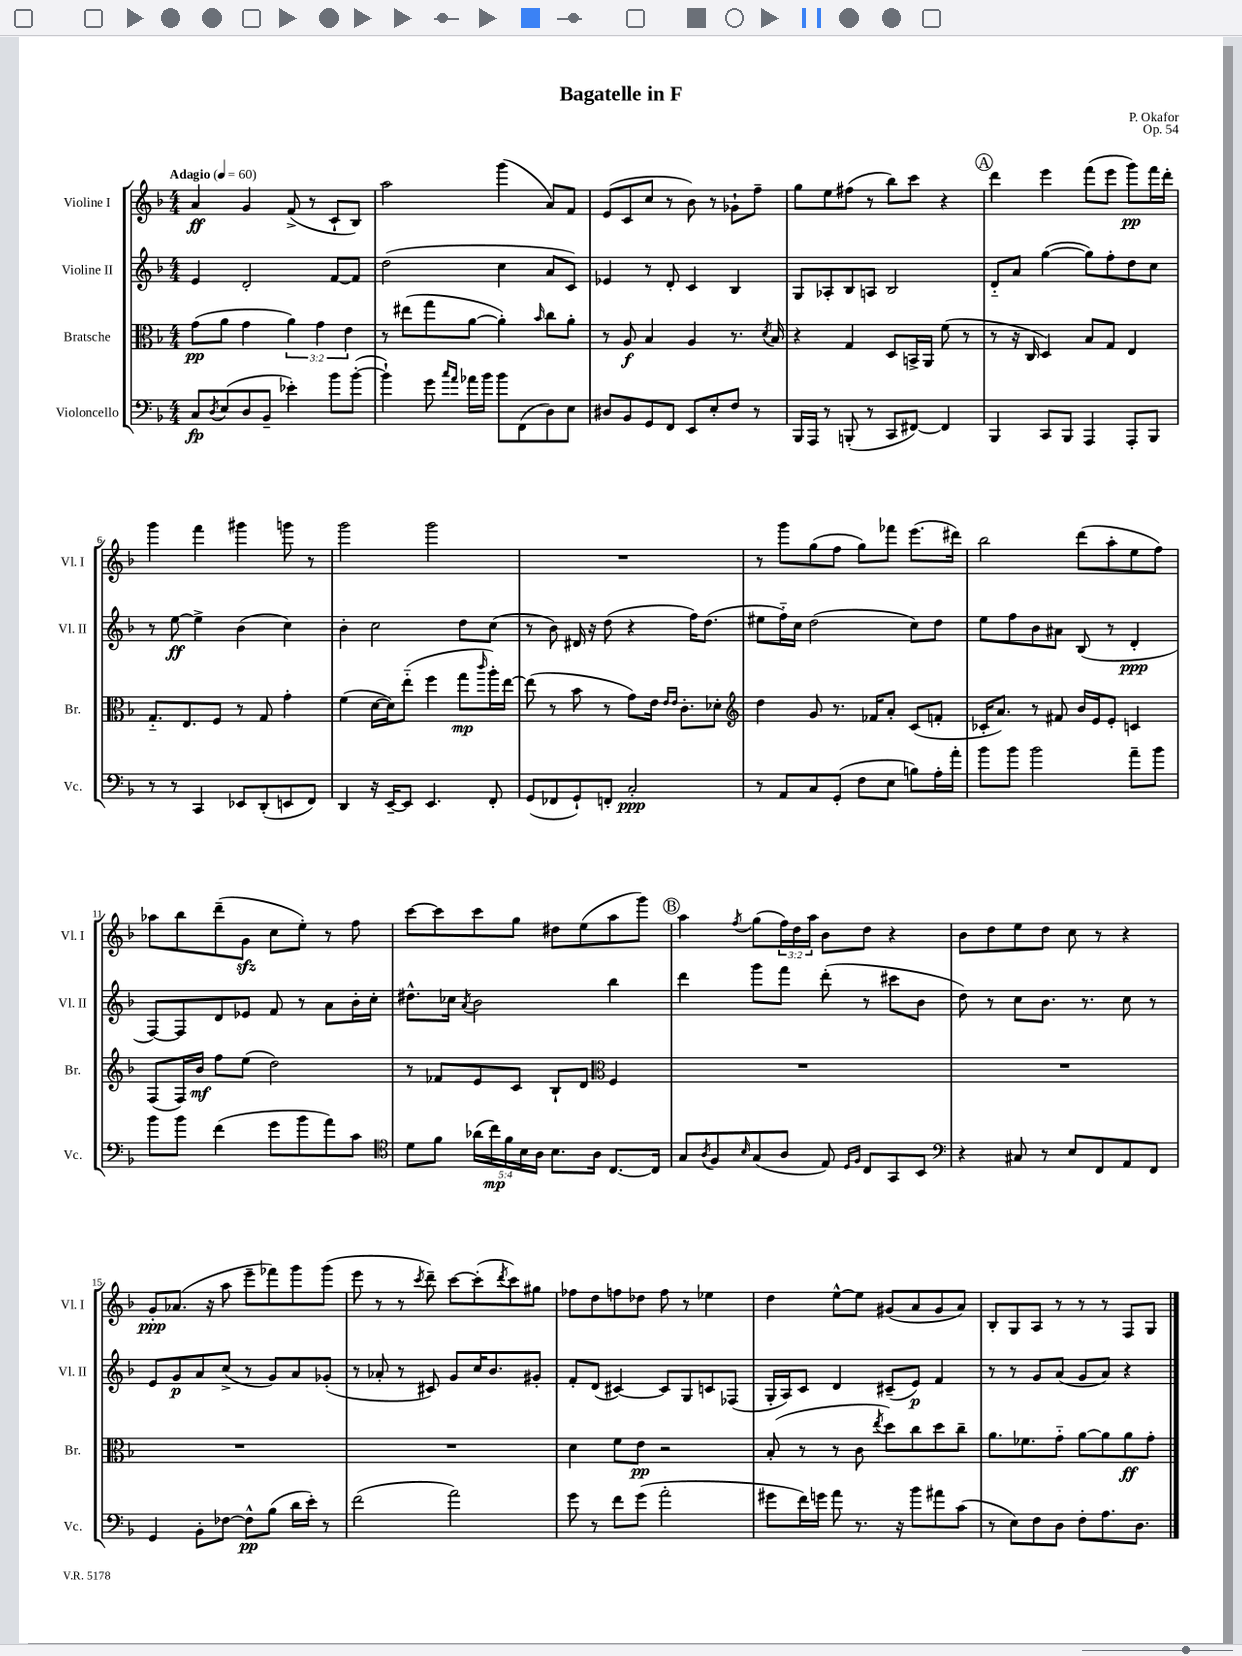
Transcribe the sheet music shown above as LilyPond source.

\header { title = "Bagatelle in F" composer = "P. Okafor" opus = "Op. 54" }
<<
\new StaffGroup <<
\new Staff = "s0" \with { instrumentName = "Violine I" shortInstrumentName = "Vl. I" } {
    \clef treble \key f \major \numericTimeSignature \time 4/4 \override Staff.TupletNumber.text = #tuplet-number::calc-fraction-text \tempo "Adagio" 4 = 60
    a'4\ff g'4 f'8->( r8 c'8-! bes8) |
    a''2 g'''4( a'8) f'8 |
    e'8( c'8 c''8 r8 bes'8) r8 ges'8-! f''8-- |
    g''8 e''8 fis''8( r8 bes''8) c'''8 r4 |
    \mark \markup { \circle "A" } d'''4 e'''4 f'''8( e'''8 g'''8\pp) f'''16 d'''16-. |
    g'''4 f'''4 gis'''4 g'''8 r8 |
    g'''2 g'''2 |
    R1 |
    r8 g'''8 g''8( f''8 g''8) fes'''8 e'''8.( dis'''16) |
    bes''2 d'''8( a''8-. e''8 f''8) |
    aes''8 bes''8 d'''8--( g'8\sfz c''8 e''8-.) r8 f''8 |
    c'''8~ c'''8 c'''8 g''8 dis''8 e''8( a''8 g'''8) |
    \mark \markup { \circle "B" } a''4 \acciaccatura { f''8 } g''8( \tuplet 3/2 { f''16) d''16 a''16 } bes'8 d''8 r4 |
    bes'8 d''8 e''8 d''8 c''8 r8 r4 |
    g'8-.\ppp aes'8.( r16 a''8 e'''8-- fes'''8) g'''8 g'''8( |
    e'''8 r8 r8 \acciaccatura { c'''8 } d'''8--) c'''8~ c'''8-.( \acciaccatura { d'''8 } c'''8) gis''8 |
    fes''8 d''8 f''8 des''8 f''8 r8 ees''4 |
    d''4 e''8~-^ e''8 gis'8( a'8 gis'8 a'8) |
    bes8-. g8 a8 r8 r8 r8 f8 g8 \bar "|." |
}
\new Staff = "s1" \with { instrumentName = "Violine II" shortInstrumentName = "Vl. II" } {
    \clef treble \key f \major \numericTimeSignature \time 4/4
    e'4 d'2-. f'8~ f'8 |
    d''2( c''4 a'8 c'8) |
    ees'4 r8 d'8-. c'4 bes4 |
    g8 aes8-. bes8 a8 bes2 |
    \mark \markup { \circle "A" } d'8-_ a'8 g''4~( g''8) f''8-. d''8 c''8 |
    r8 e''8~\ff e''4-> bes'4( c''4) |
    bes'4-. c''2 d''8 c''8( |
    r8 bes'8) dis'16 r16 d''8( r4 f''16) d''8.( |
    eis''8 f''16-_) c''16 d''2( c''8) d''8 |
    e''8 f''8 bes'8 ais'8 bes8( r8 d'4-.\ppp |
    f8~) f8 d'8 ees'8 f'8 r8 a'8 bes'16-. c''16-. |
    dis''8.-^ ces''16 \acciaccatura { a'8 } bes'2 bes''4 |
    \mark \markup { \circle "B" } d'''4 g'''8 f'''8 d'''8-.( r8 cis'''8 bes'8 |
    d''8) r8 c''8 bes'8. r8. c''8 r8 |
    e'8 g'8\p a'8 c''8->( r8 g'8) a'8 ges'8-.( |
    r8 aes'8-. r8 cis'8) g'8 c''16 bes'8. gis'8-. |
    f'8-. d'8( cis'4~) cis'8 g8 c'8 fes8( |
    g16-. a16) c'8 d'4 cis'8--( e'8\p) f'4 |
    r8 r8 g'8 a'8( g'8 a'8) r4 \bar "|." |
}
\new Staff = "s2" \with { instrumentName = "Bratsche" shortInstrumentName = "Br." } {
    \clef alto \key f \major \numericTimeSignature \time 4/4 \override Staff.TupletNumber.text = #tuplet-number::calc-fraction-text
    g'8\pp( a'8 g'4 \tuplet 3/2 { a'4) g'4 e'4 } |
    r8 eis''8( g''8 a'8~ a'4-.) \grace { bes'16 } c''8 a'8-. |
    r8 a8\f bes4 a4 r8. \acciaccatura { d'8 } bes16 |
    r4 g4 d8 b,16-> a,16 f'8( r8 |
    \mark \markup { \circle "A" } r8 r16 c16 d4) bes8 g8 e4 |
    g8.-_ e8. f8 r8 g8 g'4-. |
    f'4( d'16~ d'16) e''8-_( f''4 g''8\mp \grace { c'''16 } a''16-.) e''16~ |
    e''8( r8 bes'8 r8 g'8) e'16 \grace { e'16 e'16 } c'8.-. des'8-. |
    \clef treble d''4 g'8 r8. fes'16 a'8-. c'8( f'8-. |
    ces'16-. a'8.) r8 fis'8 bes'16 e'16 e'8-. c'4 |
    f8( f16) bes'16\mf f''8 e''8( d''2) |
    r8 fes'8 e'8 c'8 bes8-! d'8 \clef alto f4 |
    \mark \markup { \circle "B" } R1 |
    R1 |
    R1 |
    R1 |
    d'4 f'8 e'8\pp r2 |
    bes8-.( r8 r8 c'8 \acciaccatura { e''8 } d''8) c''8 d''8 c''8-- |
    a'8. fes'8. g'8-_ a'8~ a'8 a'8\ff g'8-. \bar "|." |
}
\new Staff = "s3" \with { instrumentName = "Violoncello" shortInstrumentName = "Vc." } {
    \clef bass \key f \major \numericTimeSignature \time 4/4 \override Staff.TupletNumber.text = #tuplet-number::calc-fraction-text
    c8\fp \acciaccatura { d8 } e8( d8 bes,8-- ees'4-.) bes'8 bes'8~-.( |
    bes'4-!) g'8 \grace { c''16 a'16 } aes'16 bes'16 bes'8 f,8( d8) e8 |
    dis8 bes,8 g,8 f,8 e,8 e8-. f8 r8 |
    bes,,16 a,,16 r8 b,,8-.( r8 c,8 fis,8~) fis,4 |
    \mark \markup { \circle "A" } bes,,4 c,8 bes,,8 a,,4 a,,8-. bes,,8 |
    r8 r8 c,4 ees,8 d,8-.( e,8 f,8) |
    d,4 r16 e,16~-- e,8 e,4. f,8-. |
    g,8( fes,8 g,8-!) f,8-. c2-.\ppp |
    r8 a,8 c8 g,8-.( f8 e8 b8) a16-. a'16-. |
    bes'8 bes'8 bes'2 a'8-- bes'8 |
    bes'8 bes'8 f'4( g'8 bes'8 a'8) c'8 |
    \clef tenor d'8 f'8 \tuplet 5/4 { aes'16( c''16\mp) f'16 bes16 a16 } bes8. a16 c8.~ c16 |
    \mark \markup { \circle "B" } g8 \acciaccatura { a8 } f8 \grace { bes16 } g8( a8 e8) \grace { d16 f16 } c8 g,8 bes,8 |
    \clef bass r4 cis8 r8 e8 f,8 a,8 f,8 |
    g,4 bes,8-. fes8~ fes8-^\pp bes8( d'16 e'16-.) r8 |
    f'2( a'2) |
    g'8 r8 f'8 g'8( a'2-. |
    gis'8 f'16) g'16 a'8 r8. r16 bes'8 ais'8 c'8( |
    r8 e8) f8 d8 f8-. a8. d8. \bar "|." |
}
>>
>>
